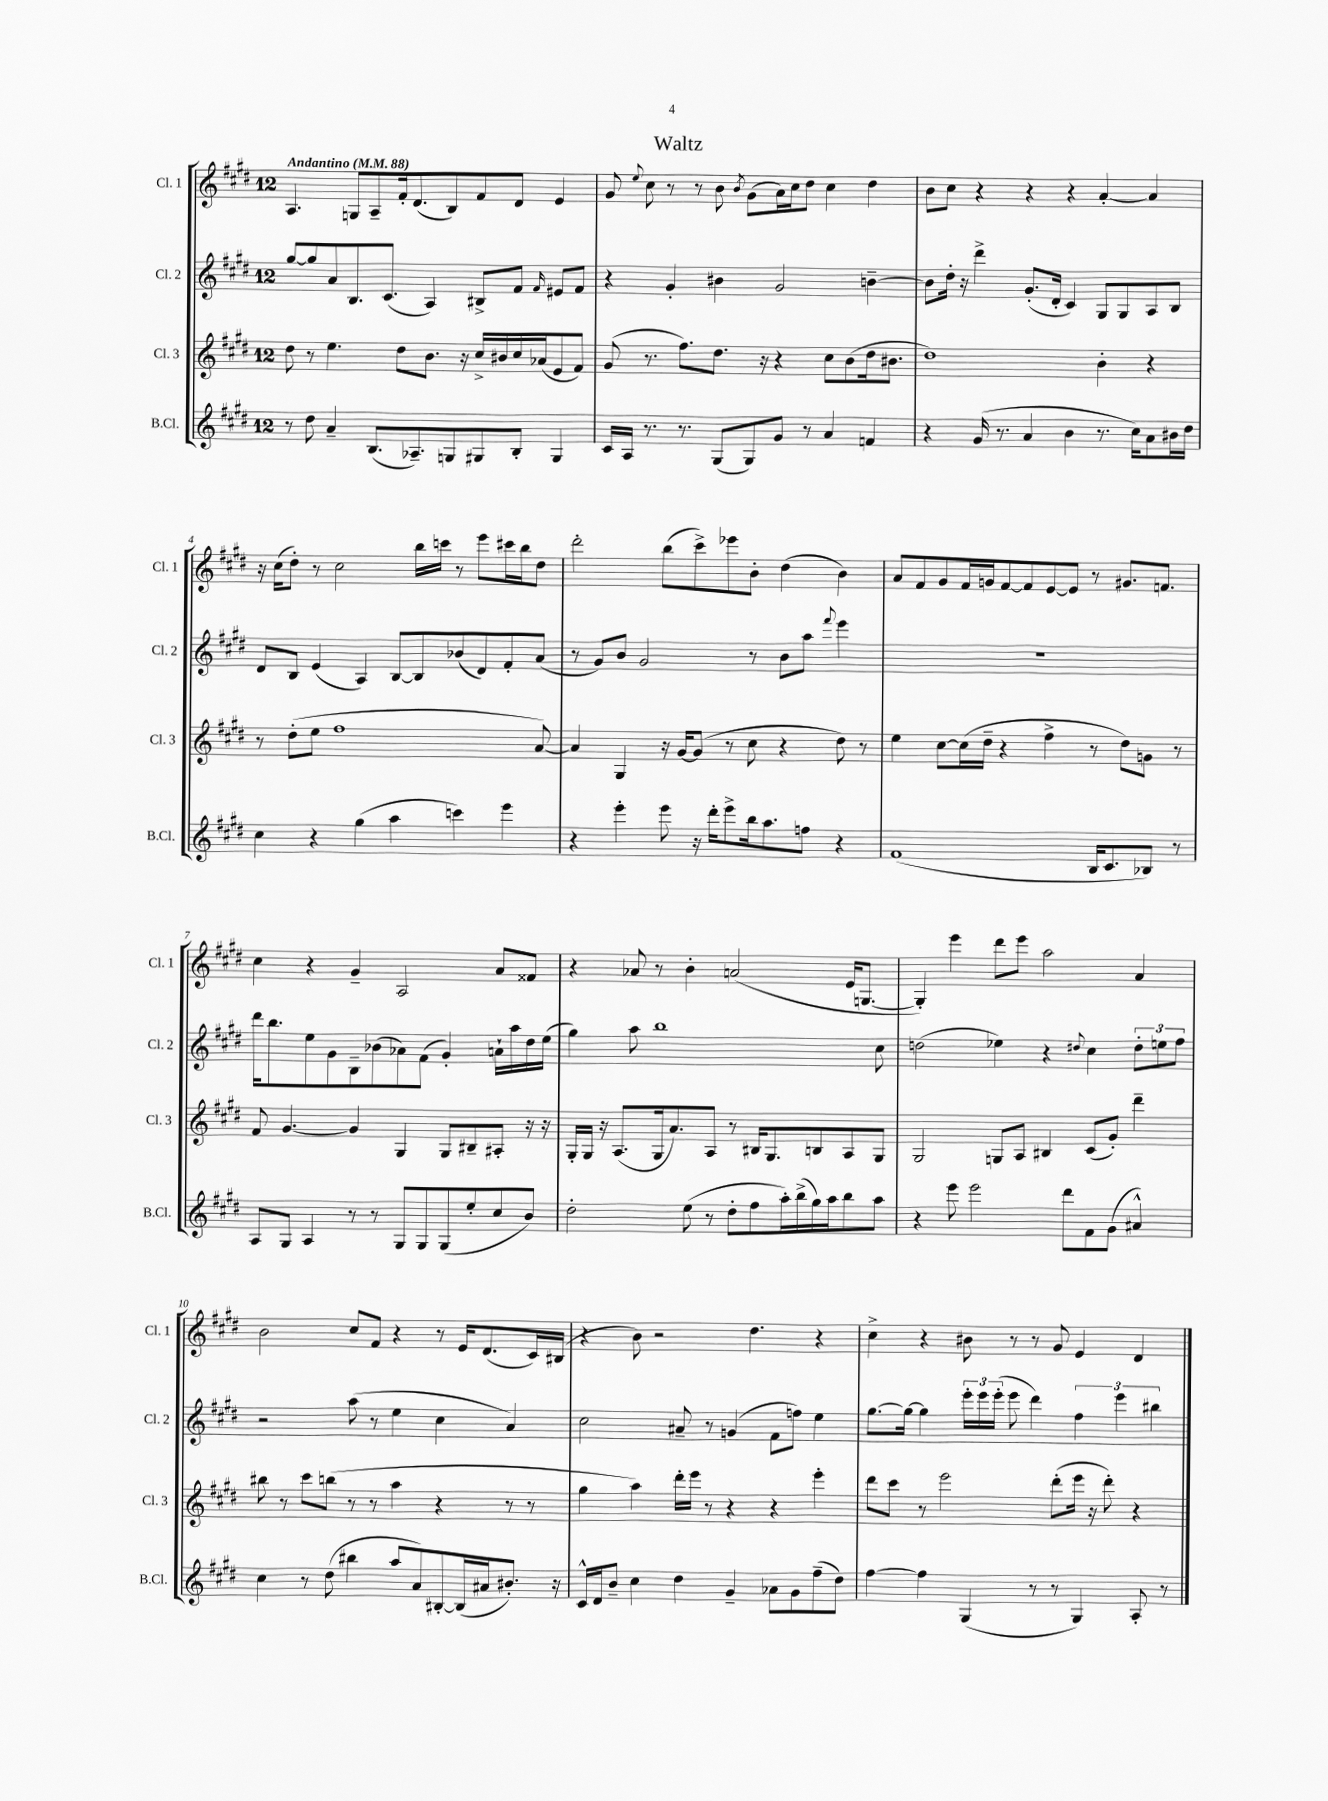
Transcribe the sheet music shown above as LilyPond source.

\header { title = "Waltz" }
<<
\new StaffGroup <<
\new Staff = "s0" \with { instrumentName = "Cl. 1" shortInstrumentName = "Cl. 1" } {
    \clef treble \key e \major \once \override Staff.TimeSignature.style = #'single-digit \time 12/8 \tempo "Andantino" 4 = 88
    \autoBeamOff a4. g8[ a8-- fis'16-. dis'8.( b8) fis'8 dis'8] e'4 |
    gis'8 \appoggiatura { e''8 } cis''8 r8 r8 b'8 \acciaccatura { b'8 } gis'8[( a'16) cis''16 dis''8] cis''4 dis''4 |
    b'8[ cis''8] r4 r4 r4 a'4~-. a'4 |
    r16 cis''16[( dis''8]-.) r8 cis''2 b''16[ c'''16] r8 e'''8[ cis'''16 b''16 dis''8] |
    dis'''2-. b''8[( cis'''8->) ees'''8 b'8]-. dis''4( b'4) |
    a'8[ fis'8 gis'8 fis'16 g'16 fis'8~ fis'8 e'8~ e'8] r8 gis'8.[ f'8.] |
    cis''4 r4 gis'4-- a2 a'8[ fisis'8] |
    r4 aes'8 r8 b'4-. a'2( e'16[ g8.]~ |
    g4-.) e'''4 dis'''8[ e'''8] a''2 a'4 |
    b'2 cis''8[ fis'8] r4 r8 e'16[ dis'8.( cis'16) bis16]( |
    r4 b'8) r2 dis''4. r4 |
    cis''4-> r4 bis'8 r8 r8 gis'8 e'4 dis'4 \bar "|." |
}
\new Staff = "s1" \with { instrumentName = "Cl. 2" shortInstrumentName = "Cl. 2" } {
    \clef treble \key e \major \once \override Staff.TimeSignature.style = #'single-digit \time 12/8
    \autoBeamOff gis''8[~ gis''8 a'8 b8. cis'8.]( a4) bis8[-> fis'8] \grace { fis'16 } eis'8[ fis'8] |
    r4 gis'4-. bis'4 gis'2 b'4~-- |
    b'8[ dis''16]-. r16 dis'''4-> gis'8.[-.( dis'16]-. cis'4) gis8[ gis8 a8 b8] |
    dis'8[ b8] e'4( a4) b8[~ b8 bes'8( dis'8) fis'8-. a'8]( |
    r8 gis'8[) b'8] gis'2 r8 b'8[ a''8] \appoggiatura { fis'''8 } e'''4 |
    R1. |
    dis'''16[ b''8. e''8 gis'8 b8-- bes'8( aes'8) fis'8]( gis'4-.) a'16[-! a''16 dis''16 e''16]( |
    gis''4) a''8 b''1 cis''8 |
    d''2( ees''4) r4 \appoggiatura { dis''8 } cis''4 \tuplet 3/2 { dis''8[-. e''8 fis''8] } |
    r2 a''8( r8 e''4 cis''4 a'4) |
    cis''2 ais'8-- r8 g'4( fis'8[ f''8]) e''4 |
    gis''8.[~ gis''16]~ gis''4 \tuplet 3/2 { e'''16[-. e'''16 e'''16]-.( } e'''8 dis'''4) \tuplet 3/2 { fis''4 e'''4 bis''4 } \bar "|." |
}
\new Staff = "s2" \with { instrumentName = "Cl. 3" shortInstrumentName = "Cl. 3" } {
    \clef treble \key e \major \once \override Staff.TimeSignature.style = #'single-digit \time 12/8
    \autoBeamOff dis''8 r8 e''4. dis''8[ b'8.] r16 cis''16[-> bis'16 cis''16 aes'16( e'8 fis'8]) |
    gis'8( r8. fis''8.[) dis''8.] r16 r4 cis''8[ b'8( dis''16 bis'8.] |
    dis''1) b'4-. r4 |
    r8 dis''8[-.( e''8] fis''1 a'8~) |
    a'4 gis4 r16 gis'16[~ gis'8]( r8 cis''8 r4 dis''8) r8 |
    e''4 cis''8[~ cis''16( dis''16]-- r4 fis''4-> r8 dis''8[) g'8] r8 |
    fis'8 gis'4.~ gis'4 gis4 gis8[ bis8-- ais8]-. r16 r16 |
    gis16[-. gis16] r16 a8.[( gis16 a'8.) a8] r8 bis16[ gis8. b8 a8 gis8] |
    gis2 g8[ a8] bis4 cis'8[( gis'8]-.) dis'''4-- |
    bis''8 r8 cis'''8[ b''8]( r8 r8 a''4 r4 r8 r8 |
    gis''4 a''4) dis'''16[-. e'''16] r8 r4 r4 e'''4-. |
    dis'''8[ cis'''8] r8 e'''2 dis'''8[-.( e'''16] r16 dis'''8-.) r4 \bar "|." |
}
\new Staff = "s3" \with { instrumentName = "B.Cl." shortInstrumentName = "B.Cl." } {
    \clef treble \key e \major \once \override Staff.TimeSignature.style = #'single-digit \time 12/8
    \autoBeamOff r8 dis''8 a'4-- b8.[( aes8.--) g8 gis8 b8]-. gis4 |
    cis'16[ a16] r8. r8. gis8[( gis8) gis'8] r8 a'4 f'4 |
    r4 gis'16( r8. a'4 b'4 r8. cis''16[) a'8 bis'16 dis''16] |
    cis''4 r4 gis''4( a''4 c'''4) e'''4 |
    r4 e'''4-. e'''8 r16 dis'''16[-. e'''8-> b''16 a''8. f''8] r4 |
    fis'1( b16[ cis'8. bes8]) r8 |
    a8[ gis8] a4 r8 r8 gis8[ gis8 gis8( e''8-. cis''8 b'8]) |
    dis''2-. e''8( r8 dis''8[-. fis''8 a''16-.) b''16->( gis''16) a''16 b''8 a''8] |
    r4 e'''8 e'''2 dis'''8[ fis'8 gis'8]( ais'4-^) |
    cis''4 r8 dis''8( bis''4 a''8[ a'8) bis8~-. bis16( ais'16 bis'8.]-.) r16 |
    cis'16[-^ dis'16 b'8]-- cis''4 dis''4 gis'4-- aes'8[ gis'8 fis''8--( dis''8]) |
    fis''4~ fis''4 gis4( r8 r8 gis4) a8-. r8 \bar "|." |
}
>>
>>
